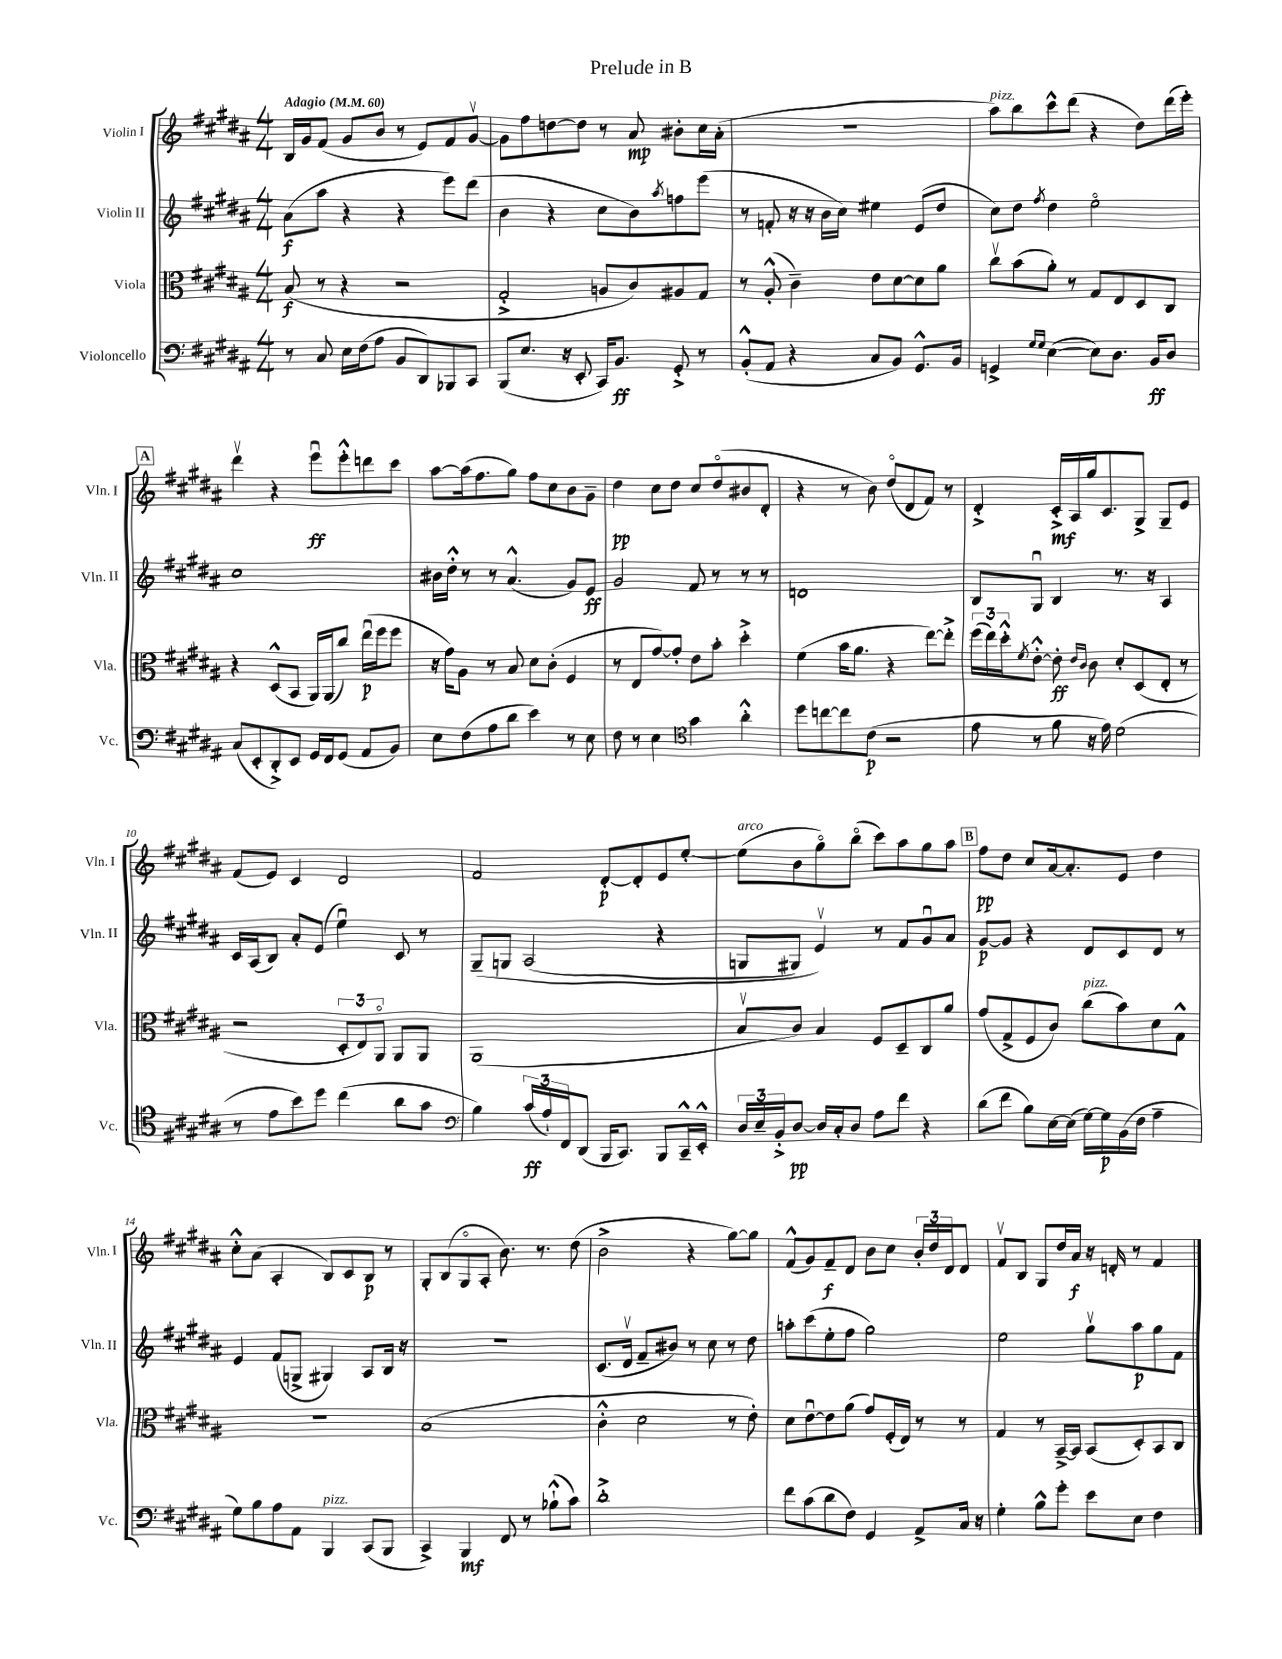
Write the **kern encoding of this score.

**kern	**kern	**kern	**kern
*staff4	*staff3	*staff2	*staff1
*clefF4	*clefC3	*clefG2	*clefG2
*k[f#c#g#d#a#]	*k[f#c#g#d#a#]	*k[f#c#g#d#a#]	*k[f#c#g#d#a#]
*M4/4	*M4/4	*M4/4	*M4/4
*MM60	*MM60	*MM60	*MM60
8r	(8B/	(8a#\L	16B/LL
.	.	.	16g#/J
8C#/	8r	8aa#\J	(8f#/J
16E\LL	4r	4r	8g#/L
(16F#\J	.	.	.
8A#\J	.	.	8b/J
8BB/L	2r	4r	8r
8DD#/)	.	.	8e/L)
8BBB-/	.	8eee\L)	8f#/
8CC#/J	.	(8ddd#\J	[8g#v/J
=	=	=	=
(8BBB/L	2G#'^/	4b\	8g#\]L
8.E/J	.	.	8ff#\
.	.	4r	[8dd\
16r	.	.	.
8EE'/	.	.	8dd\]J
16CC#/LK)	8A/L	8cc#\L	8r
8.BB/J	.	.	.
.	8c#/)	8b\)	8a#/
.	.	8qaa#/	.
8GG#'^/	8A#/	8ff\	8b#'\L
8r	8G#/J	(8eee\J	16cc#\L
.	.	.	(16a#'\JJ
=	=	=	=
(8BB'^^/L	8r	8r	1r
8AA#/J	(8A#'^^/	8f'/	.
4r	4c#~\)	16r	.
.	.	16r	.
.	.	16b\LL	.
.	.	16cc#\JJ)	.
8C#/L	8e\L	4ee#\	.
8BB/J)	[8d#\	.	.
8.GG#^^/L	8d#\]	(8e/L	.
.	8a#\J	8dd#/J	.
16BB/Jk	.	.	.
=	=	=	=
4GG^/	8cc#v\L	8cc#\L)	8aa#\L)
.	(8b\	8dd#\J	8bb\
16qqG#/LL	.	.	.
16qqG#/JJ	.	8qff#/	.
([4E\	8a#'\J)	4dd#\	8ccc#^^\
.	8r	.	(8ddd#\J
8E\]L)	8G#/L	2eeo\	4r
8.D#\J	8E/	.	.
.	8D#/	.	8dd#\L)
16BB/LK	.	.	.
8D#/J	8C#/J	.	(16ddd#\L
.	.	.	16eee'\JJ)
=	=	=	=
(8C#/L	4r	1cc#	4ddd#v\
8EE'/	.	.	.
8DD#'^/)	(8D#^^/L	.	4r
8EE/J	8BB/J	.	.
16GG#/LL	16AA#/LL)	.	8eeeu\L
16FF#/J	(16AA#/J	.	.
(8GG#/J	8cc#/J)	.	8eee'^^\
8AA#/L	(16eeu\LL	.	8ddd\
.	16ff#\J	.	.
8BB/J)	8ff#\J	.	8ccc#\J
=	=	=	=
8E\L	16r	16b#\LL	[8aa#\L
.	16g#\LK)	16dd#'^^\JJ	.
(8F#\	8A#\J	8r	(16aa#\]k
.	.	.	8.ff#\
8A#\	8r	8r	.
8d#\J	8B/	(4.a#^^/	8gg#\J)
4e\)	8d#\L	.	8ff#\L
.	(8c#'\J	.	8cc#\
8r	4F#/	8g#/L)	8b\
8E\	.	8e/J	8g#~\J
=	=	=	=
8F#\	8r	2g#/	4dd#\
8r	8E/L	.	.
4E\	[8g#/)	.	8cc#\L
.	8g#'/]J	.	8dd#\J
*clefC4	*	*	*
4g#\	8e\L	8f#/	8cc#/L
.	8b'\J	8r	(8dd#o/
4a#'^^\	4dd#'^\	8r	8b#/
.	.	8r	8d#'/J
=	=	=	=
8dd#\L	(4f#\	1d	4r
[8cc\	.	.	.
8cc\]	16b\LK	.	8r
.	8.a#\J	.	.
(8c#\J	.	.	8b\)
2r	4r	.	(8dd#o/L
.	.	.	8d#/
.	[8ee\L)	.	8f#/J)
.	8ee'^\]J	.	8r
=	=	=	=
8e\	(24ff#\LL	8B/L	4d#'^/
.	24ee\)	.	.
.	24dd#'^^\J	.	.
.	8qf#/	.	.
8r	[8e'^^\J	8G#u/J	.
8f#\	8e'\]	4B/	16c#'^/LL
.	.	.	16A#/
.	16qqe/LL	.	.
.	16qqc#/JJ	.	.
16r	8c#\	.	16gg#/J
16e\)	.	.	8.c#/
(2d#\	8d#'/L	8.r	.
.	(8D#/	.	8G#^/J
.	.	16r	.
.	8E'/J	4A#/	8G#~/L
.	8r	.	8e/J
=	=	=	=
8r	2r	16c#/LL	(8f#/L
.	.	(16A#/J	.
8e\L	.	8B/J)	8e/J)
8b\)	.	8a#'/L	4c#/
8dd#\J	.	(8e/J	.
(4cc#\	12D#'/L	4eeu\)	2d#/
.	12E/)	.	.
.	12AA#o/J	.	.
8a#\L	8AA#/L	8c#/	.
8g#\J	8AA#/J	8r	.
=	=	=	=
*clefF4	*	*	*
4B\)	(1AA#	&(8G#~/L	2f#/
.	.	8G/J	.
(24c#/LL	.	(2A#/	.
24A#`/)	.	.	.
24FF#/J	.	.	.
(8DD#/J	.	.	.
16BBB/LK	.	.	[8d#'/L
8.CC#/J)	.	.	.
.	.	.	8d#'/]
8BBB/L	.	4r	8e/
16CC#~^^/L	.	.	[8ee'/J
16EE'^^/JJ	.	.	.
=	=	=	=
24D#/LL	8Bv/L	8G/L	(8ee\]L
24E~/	.	.	.
24BB'^/J	.	.	.
[8D#/J	8c#/J)	8G#/J)	8b\
16D#/]LL	4B/	4ev/&)	8gg#o\)
16C#'/J	.	.	.
8D#/J	.	.	(8bbo\J
8A#\L	8F#/L	8r	8ccc#\L)
8f#\J	8D#~/	8f#/L	8aa#\
4r	8C#/	8g#u/	8gg#\
.	8a#/J	8a#/J	8aa#\J
=	=	=	=
(8d#\L	(8g#/L	[8g#/L	8ff#\L
8f#\J	8G#^/	8g#/]J	8dd#\J
8B\L)	8F#/	4r	8cc#/L
[16E\L	8c#/J)	.	[16a#/k
(16E\]JJ	.	.	8.a#'/]
[16G#\LL)	(8cc#\L	8d#/L	.
16G#\]	.	.	.
(16BB\	8b\)	8c#/	8e/J
16F#\JJ	.	.	.
4A#~\	8d#\	8d#/J	4dd#\
.	8G#^^\J	8r	.
=	=	=	=
8G#\L)	1r	4e/	8cc#'^^\L
8B\	.	.	(8a#\J
8A#\	.	(8f#/L	4A#'/
8AA#\J	.	8G^/J	.
4BBB/	.	4G#/)	8B/L)
.	.	.	8c#/
(8CC#/L	.	8A#/L	8B/J
8BBB/J	.	16B/Jk	8r
.	.	16r	.
=	=	=	=
4CC#^/)	(1B	1r	8G#'/L
.	.	.	(8B/
4BBB/	.	.	8G#o/
.	.	.	8A#'/J
8FF#/	.	.	8.b\)
8r	.	.	.
.	.	.	8.r
(8B-`^^\L	.	.	.
8c#\J)	.	.	(8dd#\
=	=	=	=
1d#'^	4c#'^^\	(8.c#/L	2b^\
.	.	16d#v/Jk	.
.	2d#\	8f#~/L	.
.	.	8b#/J)	.
.	.	8r	4r
.	.	8cc#\	.
.	8r	8r	[8gg#\L)
.	8e'\)	8dd#\	8gg#\]J
=	=	=	=
8f#\L	8d#\L	8aa'\L	(8f#^^/L
(8c#\	[8eu\	(8ccc#\	8g#/)
8d#\	8e\]	8ee'\	8f#~/
8F#\J)	(8a#\J	8ff#\J	8d#/J
4GG#/	8g#/L)	2gg#\)	8b\L
.	(16F#'/L	.	8cc#\J
.	16E/JJ)	.	.
8AA#^/L	8r	.	24b'/LL
.	.	.	24dd#/
.	.	.	24d#/J
16C#/Jk	8r	.	8d#/J
16r	.	.	.
=	=	=	=
4G#'\	4G#/	2ee\	8f#v/L
.	.	.	8B/J
8B^^\L	8r	.	8G#/L
8g#'\J	[16BB~^/LL	.	16dd#/L
.	16BB/]JJ	.	16a#/JJ
8e\L	(8BB/L	8gg#v\L	16r
.	.	.	16d'/
8E\J	8D#'/)	8aa#\	8r
4F#\	8BB/	8gg#\	4f#/
.	8C#/J	8f#\J	.
==	==	==	==
*-	*-	*-	*-
